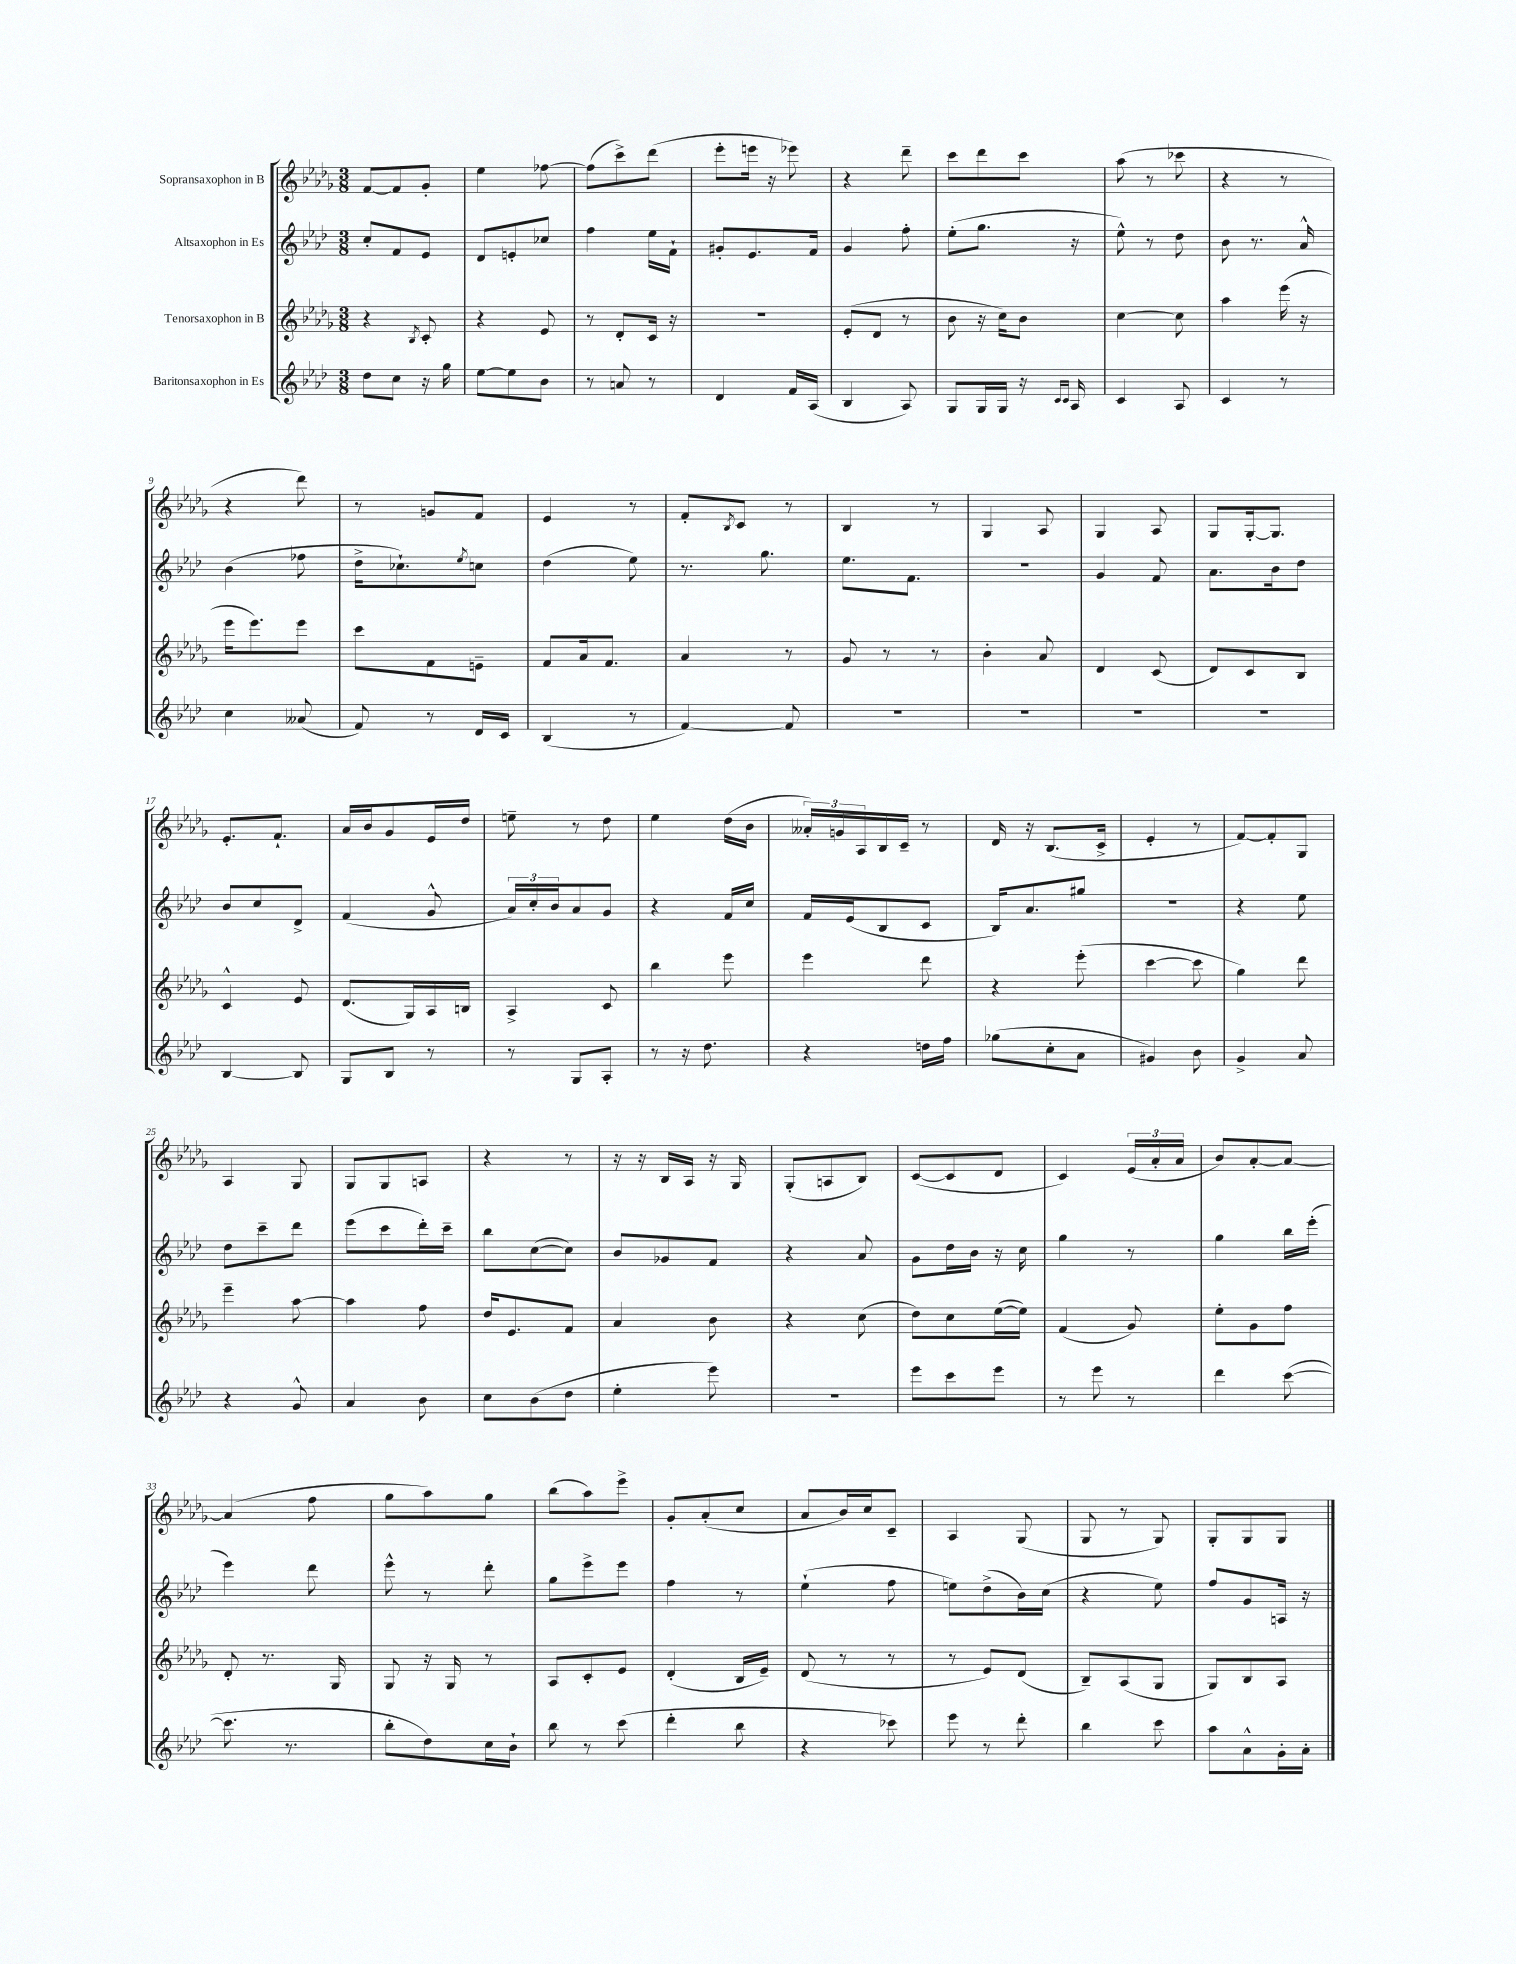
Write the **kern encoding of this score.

**kern	**kern	**kern	**kern
*staff4	*staff3	*staff2	*staff1
*clefG2	*clefG2	*clefG2	*clefG2
*k[b-e-a-d-]	*k[b-e-a-d-g-]	*k[b-e-a-d-]	*k[b-e-a-d-g-]
*M3/8	*M3/8	*M3/8	*M3/8
8dd-	4r	8cc'	[8f
8cc	.	8f	8f]
.	8qB-	.	.
16r	8c'	8e-	8g-'
16gg	.	.	.
=	=	=	=
[8ee-	4r	8d-	4ee-
8ee-]	.	8e'	.
8b-	8e-	8cc-	[8ff-
=	=	=	=
8r	8r	4ff	(8ff-]
8a	8d-'	.	8ccc^)
8r	16c	16ee-	(8ddd-
.	16r	16f`	.
=	=	=	=
4d-	4.r	8g#'	8eee-'
.	.	8.e-	16eee
.	.	.	16r
16f	.	.	8eee-)
(16A-	.	16f	.
=	=	=	=
4B-	(8e-'	4g	4r
.	8d-	.	.
8A-)	8r	8ff'	8ddd-~
=	=	=	=
8G	8b-	(8ee-'	8ccc
16G	16r	8.gg	8ddd-
16G	16cc)	.	.
16r	8b-	.	8ccc
16qqc	.	.	.
16qqc	.	.	.
16A-	.	16r	.
=	=	=	=
4c	[4cc	8ee-^^)	(8aa-
.	.	8r	8r
8A-	8cc]	8dd-	8ccc-
=	=	=	=
4c	4aa-	8b-	4r
.	.	8.r	.
8r	(16eee-	.	8r
.	16r	16a-^^	.
=	=	=	=
4cc	16eee-	(4b-	4r
.	8.eee-)	.	.
(8a--	8eee-	8ff-	8ddd-)
=	=	=	=
8f)	8ccc	16dd-^	8r
.	.	8.cc-`)	.
8r	8f	.	8g
.	.	8qee-	.
16d-	8e~	8cc	8f
16c	.	.	.
=	=	=	=
(4B-	8f	(4dd-	4e-
.	16a-	.	.
.	8.f	.	.
8r	.	8ee-)	8r
=	=	=	=
[4f)	4a-	8.r	8f'
.	.	.	8qB-
.	.	.	8c
.	.	8.gg	.
8f]	8r	.	8r
=	=	=	=
4.r	8g-	8.ee-	4B-
.	8r	.	.
.	.	8.f	.
.	8r	.	8r
=	=	=	=
4.r	4b-'	4.r	4G-
.	8a-	.	8A-
=	=	=	=
4.r	4d-	4g	4G-
.	(8c	8f	8A-
=	=	=	=
4.r	8d-)	8.a-	8G-
.	8c	.	[16G-'
.	.	16b-	8.G-]
.	8B-	8dd-	.
=	=	=	=
[4B-	4c^^	8b-	8.e-'
.	.	8cc	.
.	.	.	8.f`
8B-]	8e-	8d-^	.
=	=	=	=
8G	(8.d-	(4f	16a-
.	.	.	16b-
8B-	.	.	8g-
.	16G-)	.	.
8r	16A-	8g^^	16e-
.	16B	.	16dd-
=	=	=	=
8r	4A-^	24a-)	8ee~
.	.	24cc'	.
.	.	24b-	.
8G	.	8a-	8r
8A-'	8c	8g	8dd-
=	=	=	=
8r	4bb-	4r	4ee-
16r	.	.	.
8.dd-	.	.	.
.	8eee-	16f	(16dd-
.	.	16cc	16b-
=	=	=	=
4r	4eee-	16f	24a--')
.	.	.	24g
.	.	(16e-	.
.	.	.	24A-
.	.	8B-	16B-
.	.	.	16c~
16dd	8ddd-	8c	8r
16ff	.	.	.
=	=	=	=
(8gg-	4r	16B-)	16d-
.	.	8.a-	16r
8cc'	.	.	(8.B-
8a-	(8eee-'	8gg#	.
.	.	.	16c^
=	=	=	=
4g#)	[4ccc	4.r	4e-'
8b-	8ccc]	.	8r
=	=	=	=
4g^	4gg-)	4r	[8f)
.	.	.	8f']
8a-	8ddd-	8ee-	8G-
=	=	=	=
4r	4eee-~	8dd-	4A-
.	.	8ccc~	.
8g^^	[8aa-	8ddd-	8G-
=	=	=	=
4a-	4aa-]	(8eee-	8G-
.	.	8ccc	8G-
8b-	8ff	16ddd-')	8A
.	.	16ccc~	.
=	=	=	=
8cc	16dd-	8bb-	4r
.	8.e-	.	.
(8b-	.	([8cc	.
8dd-	8f	8cc])	8r
=	=	=	=
4ee-'	4a-	8b-	16r
.	.	.	16r
.	.	8g-	16B-
.	.	.	16A-
8eee-)	8b-	8f	16r
.	.	.	16G-
=	=	=	=
4.r	4r	4r	(8G-'
.	.	.	8A
.	(8cc	8a-	8B-)
=	=	=	=
8eee-	8dd-)	8g	([8c
8ccc	8cc	16dd-	8c]
.	.	16b-	.
8eee-	([16ee-	16r	8d-
.	16ee-])	16cc	.
=	=	=	=
8r	(4f	4gg	4c)
8eee-	.	.	.
8r	8g-)	8r	(24e-
.	.	.	24a-'
.	.	.	24a-
=	=	=	=
4ddd-	8ee-'	4gg	8b-)
.	8g-	.	[8a-'
([8ccc	8ff	16bb-	8a-_
.	.	(16eee-'	.
=	=	=	=
8.ccc]	8d-'	4eee-)	(4a-]
.	8.r	.	.
8.r	.	.	.
.	.	8ddd-	8ff
.	16G-	.	.
=	=	=	=
8bb-'	8G-	8eee-^^	8gg-
8dd-)	16r	8r	8aa-)
.	16G-	.	.
16cc	8r	8ddd-'	8gg-
16b-`	.	.	.
=	=	=	=
8bb-	8A-	8gg	(8bb-
8r	8c'	8eee-^	8aa-)
(8ccc	8e-	8eee-	8eee-^
=	=	=	=
4ddd-'	(4d-'	4ff	8g-'
.	.	.	(8a-'
8bb-	16B-	8r	8cc
.	16e-~)	.	.
=	=	=	=
4r	(8d-	(4ee-`	8a-
.	8r	.	16b-)
.	.	.	16cc
8ccc-)	8r	8ff	8c~
=	=	=	=
8eee-	8r	8ee)	4A-
8r	8e-)	(8dd-^	.
8ddd-'	(8d-	16b-)	(8G-
.	.	(16cc	.
=	=	=	=
4bb-	8B-~)	4r	8G-
.	(8A-	.	8r
8ccc	8G-	8ee-)	8G-)
=	=	=	=
8aa-	8G-)	8ff	8G-'
8a-^^	8B-	8g	8G-
16g'	8A-	16A	8G-
16a-'	.	16r	.
==	==	==	==
*-	*-	*-	*-
